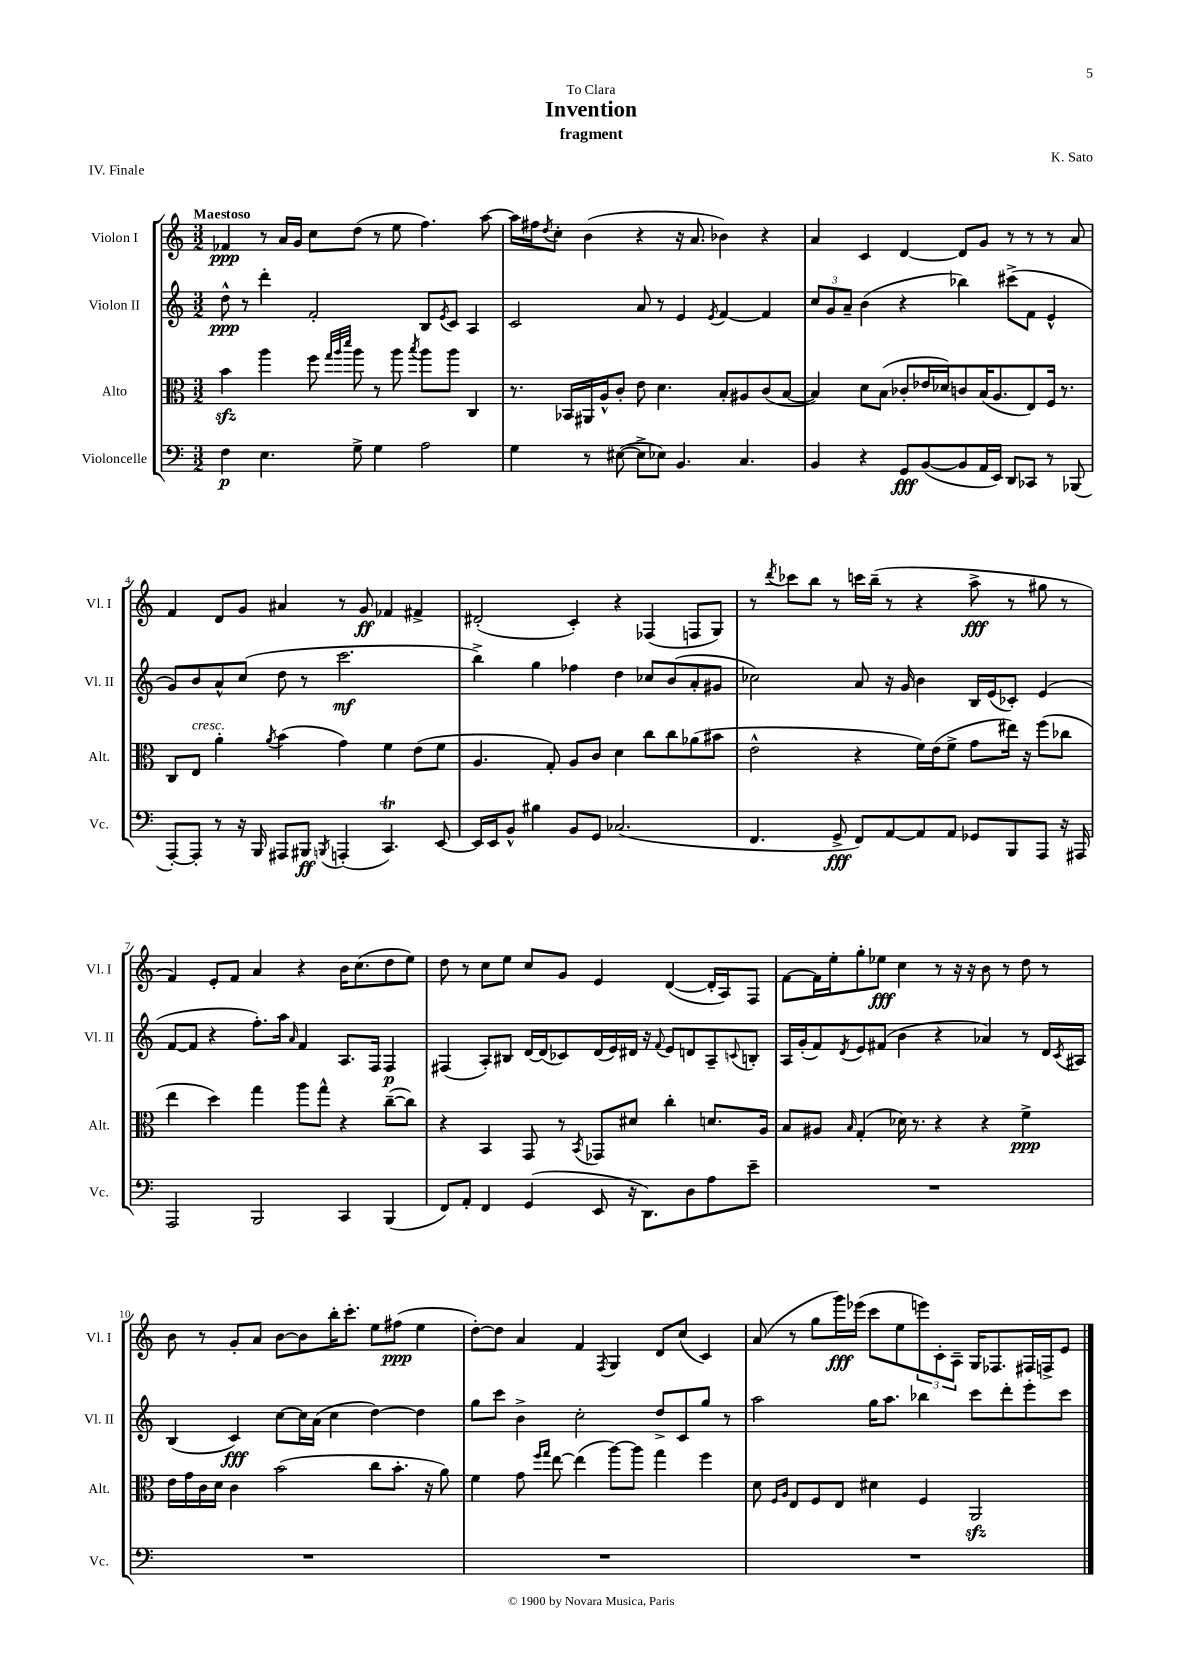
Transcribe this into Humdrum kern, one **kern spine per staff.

**kern	**kern	**kern	**kern
*staff4	*staff3	*staff2	*staff1
*clefF4	*clefC3	*clefG2	*clefG2
*k[]	*k[]	*k[]	*k[]
*M3/2	*M3/2	*M3/2	*M3/2
4F\	4b\	8dd^^\	4f-/
.	.	8r	.
4.E\	4aa\	4ddd'\	8r
.	.	.	16a/LL
.	.	.	16g/JJ
.	8ff\	2f'/	8cc\L
.	32qqgg/LLL	.	.
.	32qqaa/	.	.
.	32qqddd/JJJ	.	.
8G^\	8aa\	.	(8dd\J
4G\	8r	.	8r
.	8aa\	.	8ee\
.	8qbb/	.	.
2A\	8aa\L	8B/L	4.ff\)
.	.	8qe/	.
.	8aa\J	8c/J	.
.	4C/	4A/	.
.	.	.	[8aa\
=	=	=	=
4G\	8.r	2c/	16aa\]LL
.	.	.	16ff#\J
.	.	.	8qdd/
.	.	.	8cc'\J
.	16BB-/LL	.	.
8r	16AA#/	.	(4b\
.	16A^^/J	.	.
([8E#\	8c'/J	.	.
8E#^\]L	8e\	8a/	4r
8E-\J)	4.d\	8r	.
4.BB/	.	4e/	16r
.	.	.	8.a/
.	.	8qe/	.
.	8B'/L	[4f/	4b-\)
4.C/	8A#/	.	.
.	(8c/	4f/]	4r
.	[8B/J	.	.
=	=	=	=
4BB/	4B/])	12cc/L	4a/
.	.	12g/	.
.	.	12a~/J	.
4r	8d\L	(4b\	4c/
.	(8B\J	.	.
8GG/L	8c-'/L	4r	[4d/
([8BB/	16e-/L	.	.
.	16d-/J)	.	.
8BB/]	8c/	4bb-\)	8d/]L
16AA/L	(16B/K	.	8g/J
16EE/JJ)	8.A/	.	.
8DD/L	.	(8ccc#^\L	8r
8CC-/J	8E/)	8f\J	8r
8r	16F/Jk	4e^^/	8r
.	8.r	.	.
(8BBB-/	.	.	8a/
=	=	=	=
[8AAA'/L)	8C/L	8g/L)	4f/
8AAA'/]J	8E/J	8b/	.
8r	4a'\	8a^^/	8d/L
16r	.	(8cc/J	8g/J
16BBB/	.	.	.
.	8qa/	.	.
8AAA#/L	(4b\	8dd\	4a#/
8BBB#/J	.	8r	.
8qBBB/	.	.	.
(4AAA'/	4g\)	2.ccc\	8r
.	.	.	8g/
4.CC/)	4f\	.	4f-/
.	(8e\L	.	4f#^/
[8EE/	8f\J	.	.
=	=	=	=
16EE/]LL	4.A/	4bb^\)	(2d#'/
16EE/J	.	.	.
8BB^^/J	.	.	.
4B#\	.	4gg\	.
.	8G'/)	.	.
8BB/L	8A/L	4ff-\	4c'/)
8GG/J	8c/J	.	.
(2.C-/	4d\	4dd\	4r
.	8cc\L	8cc-/L	(4F-/
.	8cc\	(8b/	.
.	(8a-\	8a'/	8F/L
.	8b#\J	8g#/J	8G/J)
=	=	=	=
4.FF/	2e^^\	2cc-\)	8r
.	.	.	8qddd/
.	.	.	8ccc-\L
.	.	.	8bb\J
8GG^/	.	.	8r
8FF/L)	4r	8a/	16ccc\LL
.	.	.	(16bb~\JJ
[8AA/	.	16r	8r
.	.	16g/	.
8AA/]	16f\LL)	4b\	4r
.	(16e\J	.	.
8AA/J	8f^\J	.	.
8GG-/L	8g\L	16B/LL	8aa^\
.	.	(16e/J	.
8BBB/	16ee#\Jk)	8c-'/J)	8r
.	16r	.	.
8AAA/J	(8ff\L	(4e/	8gg#\
16r	8cc-\J	.	8r
16AAA#/	.	.	.
=	=	=	=
2AAA/	4ee\	[8f/L	4f/)
.	.	8f/]J	.
.	4dd\)	4r	8e'/L
.	.	.	8f/J
2BBB/	4gg\	8.ff'\L)	4a/
.	.	16aa\Jk	.
.	.	16qqa/	.
.	8aa\L	4f/	4r
.	8gg^^\J	.	.
4CC/	4r	8.A/L	16b\LK
.	.	.	(8.cc\
.	.	16F/Jk	.
(4BBB/	([8cc~\L	4F/	8dd\
.	8cc\]J)	.	8ee\J)
=	=	=	=
8FF/L)	4r	(4F#/	8dd\
8AA'/J	.	.	8r
4FF/	4BB/	8A'/L)	8cc\L
.	.	8B#/J	8ee\J
(4GG/	8GG/	[16d/LL	8cc/L
.	.	(16d/]J	.
.	8r	8c-/)	8g/J
.	8qBB/	.	.
8EE/	8GG-/L	(16d/L	4e/
.	.	16e/)	.
16r	8d#/J	16d#/JJ	.
8.DD\L)	.	16r	.
.	.	8qqf/	.
.	4cc'\	8e/L	([4d/
8D\	.	8d/	.
8A\	8.d/L	8A~/	16d'/]LL
.	.	.	16A/J)
.	.	8qqc/	.
8e~\J	.	8B'/J	8F/J
.	16A/Jk	.	.
=	=	=	=
1.r	8B/L	16A/LL	[8f\L
.	.	(16g'/J	.
.	8A#/J	8f/)	16f\]L
.	.	.	16ee'\J
.	16qqB/	8qd/	.
.	(4G'/	8e/	8gg'\
.	.	(8f#/J	8ee-\J
.	16d-\)	4b\	4cc\
.	8.r	.	.
.	4r	4r	8r
.	.	.	16r
.	.	.	16r
.	4r	4a-/)	8b\
.	.	.	8r
.	4f^\	8r	8dd\
.	.	16d/LL	8r
.	.	8qc/	.
.	.	16A#/JJ	.
=	=	=	=
1.r	16e\LL	(4B/	8b\
.	16g\	.	.
.	16c\	.	8r
.	16d\JJ	.	.
.	4c\	4c/)	8g'/L
.	.	.	8a/J
.	(2b\	[8cc\L	[8b\L
.	.	16cc\]L	8b\]
.	.	(16a\JJ	.
.	.	4cc\	16bb'\K
.	.	.	8.ccc'\J
.	8cc\L	[4dd\)	8ee\L
.	8.b'\J	.	(8ff#\J
.	.	4dd\]	4ee\
.	16r	.	.
.	8a\)	.	.
=	=	=	=
1.r	4f\	8gg\L	[8dd'\L)
.	.	8ccc\J	8dd\]J
.	8g\	4b^\	4a/
.	16qqff/LL	.	.
.	16qqgg/JJ	.	.
.	[8ee\	.	.
.	(4ee\]	2cc'\	4f/
.	.	.	8qF/
.	[8aa\L)	.	4G/
.	8aa\]J	.	.
.	4gg\	8dd^/L	8d/L
.	.	8c/	(8cc/J
.	4ff\	8gg/J	4c/)
.	.	8r	.
=	=	=	=
1.r	8d\	2aa\	(8a/
.	16qqF/LL	.	.
.	16qqA/JJ	.	.
.	8E/L	.	8r
.	8F/	.	8gg\L
.	8E/J	.	16ggg\L)
.	.	.	(16eee-\JJ
.	4d#\	16gg\LK	8ccc\L
.	.	8.aa\J	.
.	.	.	8ee\
.	4F/	4bb-\	12eee\)
.	.	.	12c'\
.	.	.	12A~\J
.	2AA/	8ccc\L	16G/LK
.	.	.	8.F-/
.	.	8ddd'\	.
.	.	8eee'\	16F#/L
.	.	.	16F^/J
.	.	8ccc\J	8e/J
==	==	==	==
*-	*-	*-	*-
